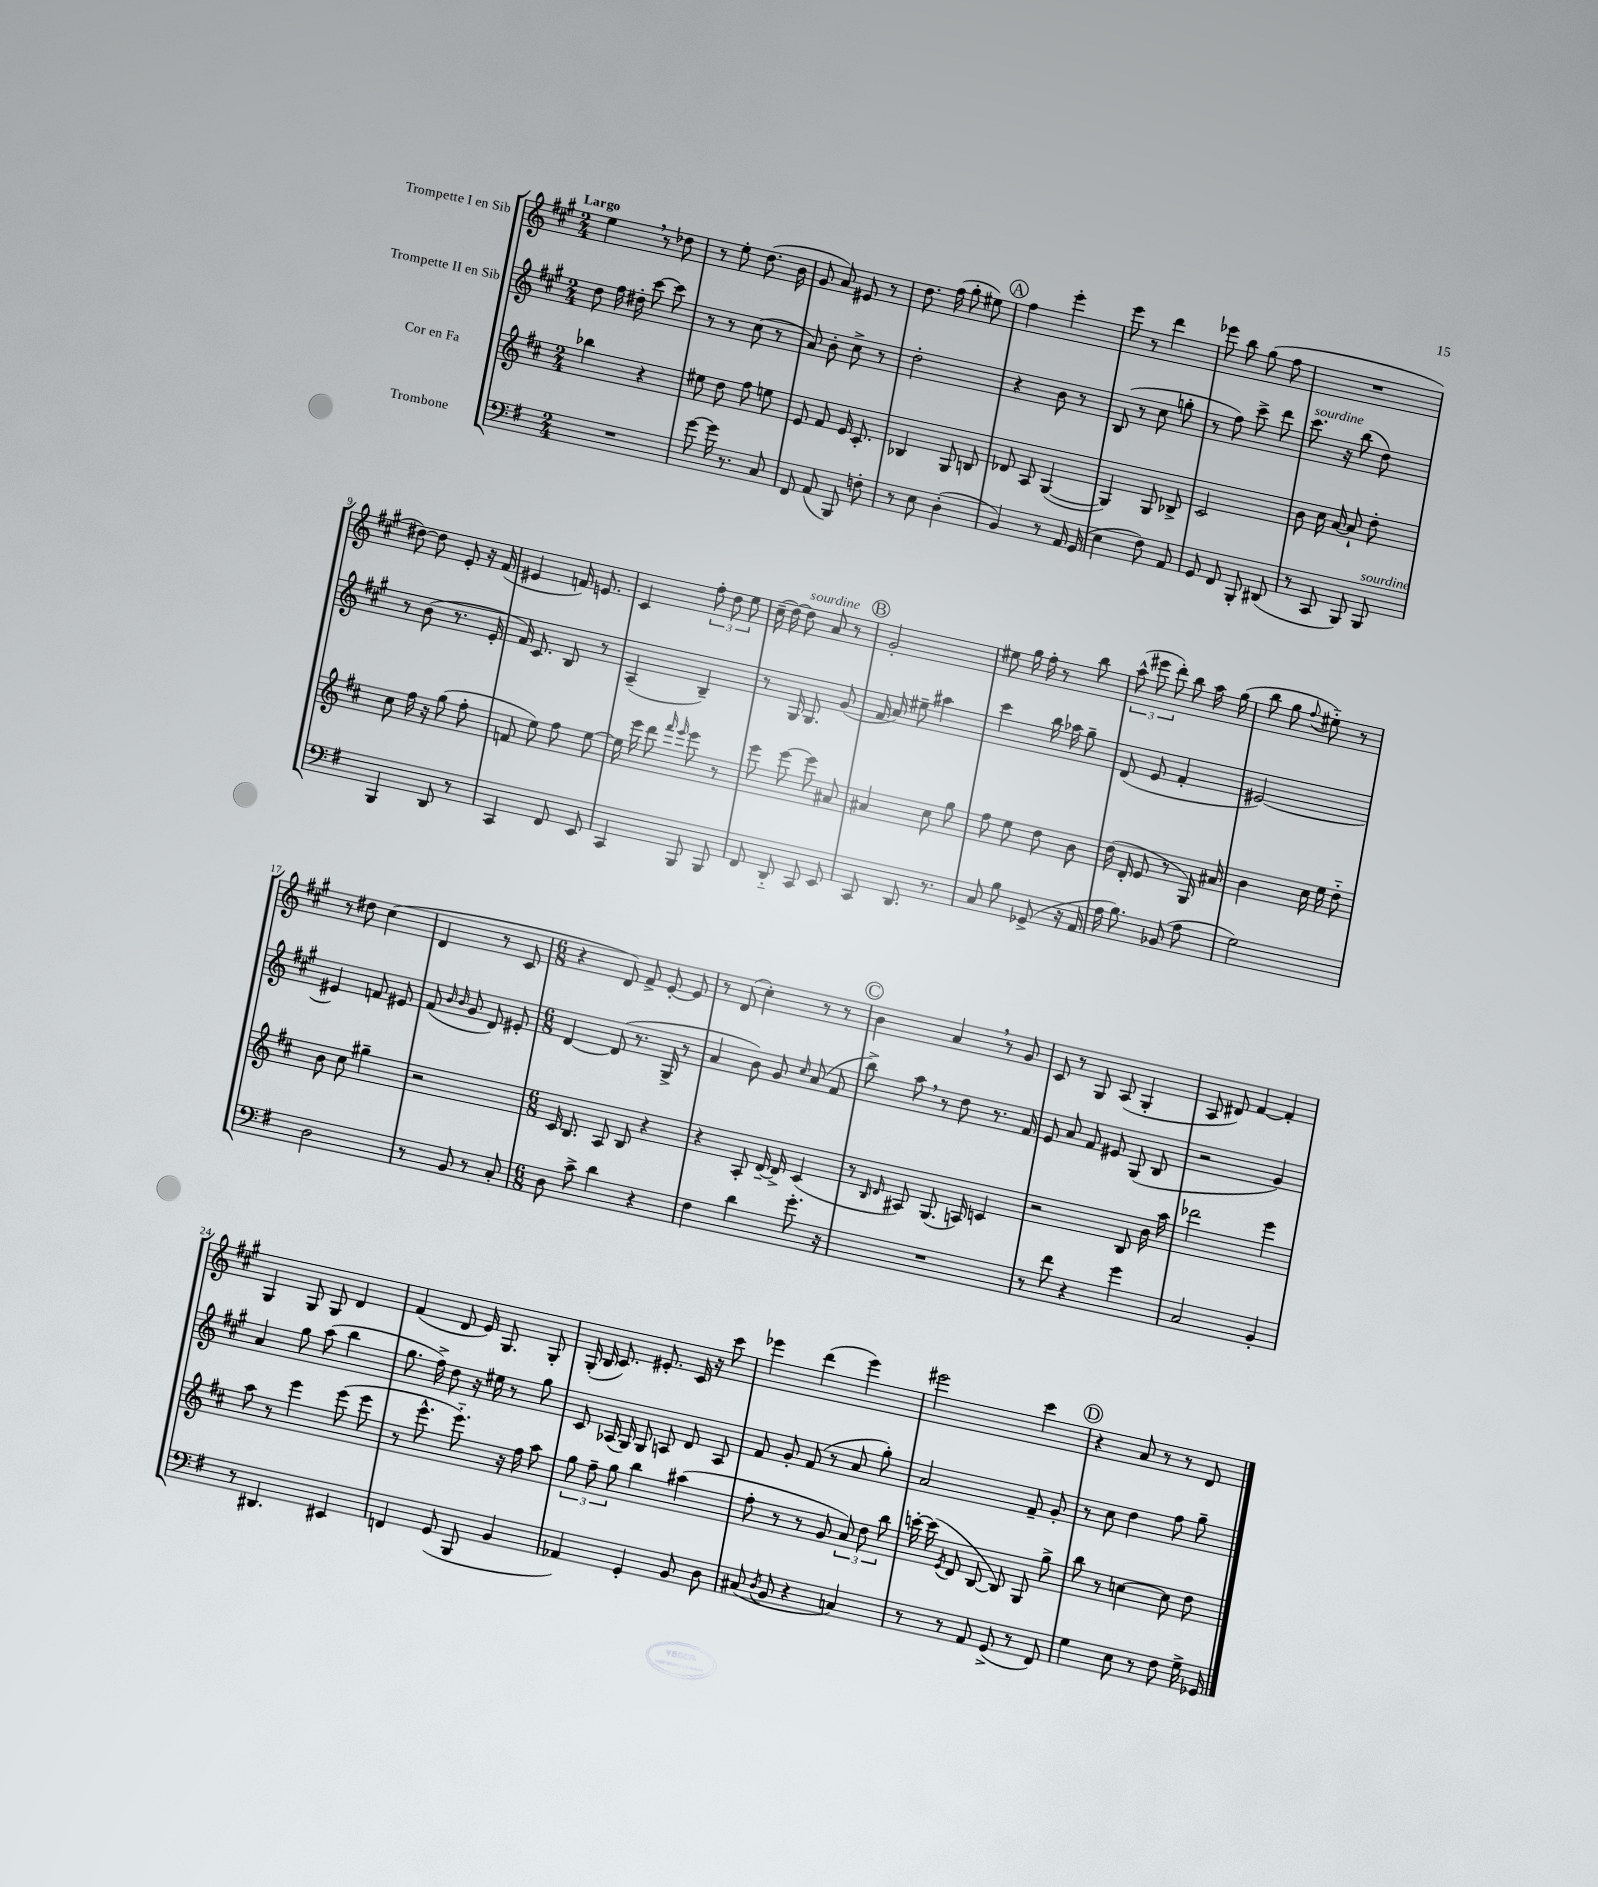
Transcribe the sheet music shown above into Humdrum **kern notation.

**kern	**kern	**kern	**kern
*staff4	*staff3	*staff2	*staff1
*clefF4	*clefG2	*clefG2	*clefG2
*k[f#]	*k[f#c#]	*k[f#c#g#]	*k[f#c#g#]
*M2/4	*M2/4	*M2/4	*M2/4
2r	4bb-\	8dd\	4ee\
.	.	16ff#\	.
.	.	16dd#'\	.
.	4r	[8ccc#\	8r
.	.	8ccc#\]	8dd-\
=	=	=	=
[8g\	8ee#\	8r	8r
16g\]	8dd\	8r	8ee'\
8.r	.	.	.
.	8ff#\	(8cc#\	(8.dd\
8C/	8ee\	8r	.
.	.	.	16b\
=	=	=	=
8FF#/	8e/	8a/)	8g#/
(8AA/	8f#/	8b'\	8a/)
8BBB/)	16e/	8cc#^\	8e#/
.	8.c#'/	.	.
8F'\	.	8r	8r
=	=	=	=
8r	4B-/	2dd'\	8.dd\
8E\	.	.	.
.	.	.	(16ff#\
(4D'\	8G/	.	8gg#'\
.	8B/	.	8ee#\)
=	=	=	=
4BB/)	8d-/	4r	4ff#\
.	8A/	.	.
8r	([4G/	8b\	4eee'\
16AA/	.	8r	.
(16GG/	.	.	.
=	=	=	=
4E\	4G/])	(8B/	8eee\
.	.	8r	8r
8F#\)	8G/	8cc#\	4ddd\
8AA/	8B-^/	8gg'\	.
=	=	=	=
8GG/	2c#/	8r	8eee-\
8FF#/	.	8ff#\)	8bb\
8BBB'/	.	8ccc#^\	(8gg#\
(8DD#/	.	8ddd\	8ff#\
=	=	=	=
8r	8b\	8.ccc#\	2r
8CC/	16cc#\	.	.
.	[16a/	16r	.
8BBB/)	8a`/]	(8bb\	.
8BBB/	8dd'\	8dd\)	.
=	=	=	=
4BBB/	8cc#\	8r	[8dd#\)
.	16ff#\	(8b\	8dd#\]
.	16r	.	.
8DD/	(8gg\	8.r	8e'/
8r	8ff#'\	.	16r
.	.	16e'/	(16f#/
=	=	=	=
4CC/	8f/	16f#/)	4e#/
.	.	8.c#/	.
.	8ee\)	.	.
8FF#/	8ff#\	8B/	16f/)
.	.	.	8.e/
8EE/	[8ee\	8r	.
=	=	=	=
4CC/	16ee\]	(4A~/	4c#/
.	16eee\	.	.
.	8ddd\	.	.
.	16qqfff#/	.	.
.	16qqeee/	.	.
8BBB/	8eee\	4B~/)	12ff#'\
.	.	.	12dd\
8BBB/	8r	.	.
.	.	.	12ee\
=	=	=	=
8FF#/	8eee\	8r	(16cc#~\
.	.	.	[16dd\)
8DD'~/	[8eee\	16G#/	8dd\]
.	.	8.G#/	.
8CC/	8eee\]	.	8a/
8EE/	8a#/	(8g#/	8r
=	=	=	=
8CC/	4a#/	16f#/	2g#'/
.	.	16a/)	.
8.DD/	.	8ee#~\	.
.	8cc#\	4aa#\	.
8.r	.	.	.
.	8gg\	.	.
=	=	=	=
8C/	8ff#\	4ccc#\	8ee#\
8B\	8ee\	.	16gg#\
.	.	.	16ff#'\
(8GG-^/	8dd\	16bb\	8r
.	.	16aa-\	.
16r	8b\	8gg#~\	8bb\
16AA/	.	.	.
=	=	=	=
16A\	(16dd\	(8d/	(12aa^^\
8.B\)	16d'/	.	.
.	.	.	12eee#\
.	8e/	8e/	.
.	.	.	12ddd'\)
(8BB-/	8r	4f#'/	8bb\
8A\	16G/)	.	16aa\
.	16a#/	.	(16gg#\
=	=	=	=
2G\)	4b\	[2e#/)	8bb\
.	.	.	8gg#\
.	.	.	8qqff#/
.	16cc#\	.	8ee#'~\)
.	16ee\	.	.
.	8dd'~\	.	8r
=	=	=	=
2D\	8b\	4e#/]	8r
.	8cc#\	.	8dd#\
.	4gg#~\	8f/	(4cc#\
.	.	8e#/	.
=	=	=	=
8r	2r	(8f#/	4d/
.	.	16qqb/	.
.	.	16qqb/	.
8BB/	.	8g#/	.
8r	.	8d/)	8r
8C'/	.	8e#'/	8c#/
=	=	=	=
*M6/8	*M6/8	*M6/8	*M6/8
8D\	16c#/	[4d/	4r
.	8.B/	.	.
8c^\	.	.	.
4d\	8A/	(8d/]	8d/)
.	8B/	8.r	8f#^/
4r	4r	.	[8e'/
.	.	16G#^/	.
.	.	8r	8e/]
=	=	=	=
4F#\	4r	4a/	8r
.	.	.	(8d/
4d\	8A'/	8b\)	4cc#'\)
.	[16d~/	8g#/	.
.	16d^/]	.	.
.	.	16qqcc#/	.
8.g'\	(4c#/	(8a/	8r
.	.	8f#/	8r
16r	.	.	.
=	=	=	=
2.r	8r	8bb^\)	4b\
.	16qqB/	.	.
.	16qqd/	.	.
.	8A#/)	8aa\	.
.	(8.G/	8r	4a/
.	.	8dd\	.
.	16A/)	.	.
.	4c/	8.r	8r
.	.	.	8g#/
.	.	16f#/	.
=	=	=	=
8r	2r	8e/	8c#/
8f#\	.	8a/	8r
4r	.	8f#/	8G#/
.	.	8e#/	(8A/
4g\	8B/	(8G#/	4G#'/
.	16b\	8B/	.
.	16aa\	.	.
=	=	=	=
2C/	2ddd-\	2r	8A/
.	.	.	8d#/)
.	.	.	[4f#/
4BB'/	4eee\	4g#/)	4f#'/]
=	=	=	=
8r	8aa\	4a/	4G#/
4.DD#/	8r	.	.
.	4eee\	8gg#\	8G#/
.	.	(8aa\	8G#/
4EE#/	(8eee\	4bb\	4d/
.	8eee\	.	.
=	=	=	=
4FF/	8r	8.gg#\	(4f#/
.	8.eee^^\	.	.
.	.	16ff#^\)	.
(8GG/	.	8dd\	8d/
.	8.eee'~\)	.	.
8BBB/	.	16r	16e/)
.	.	16ee#\	8.G#/
4BB/	16r	8r	.
.	16ff#\	.	.
.	8aa\	8gg#\	8G#'/
=	=	=	=
4AA-/)	12gg\	8c#/	(16G#'/
.	.	.	16B/
.	12ff#~\	.	.
.	.	(16A-/	8.c#/)
.	12gg\	.	.
.	.	16G#/)	.
4GG'/	4bb\	8G#/	.
.	.	.	8.e#'/
.	.	8A/	.
8BB/	(4aa#\	8d/	16c#/
.	.	.	16r
8D\	.	8A/	8ccc#\
=	=	=	=
(8C#/	8ff#'\	8f#/	4eee-\
8qD/	.	.	.
8BB/	8r	8g#'/	.
4r	8r	(8f#/	(4ddd\
.	8g/	8r	.
4C/)	12a/)	8a/	4eee-\)
.	12dd\	.	.
.	.	8gg#'\)	.
.	12bb\	.	.
=	=	=	=
8r	[16ccc'\	2a/	2eee#\
.	(16ccc\]	.	.
.	8qe/	.	.
8r	8d/	.	.
8AA/	[8B/	.	.
(8GG^/	8B/])	.	.
8r	8G/	8f#~/	4ccc#\
8FF#/)	8gg^\	8g#'/	.
=	=	=	=
4G\	8bb\	8r	4r
.	8r	8cc#\	.
8E\	[4cc\	4dd\	8a/
8r	.	.	8r
8F#\	8cc\]	8ff#\	8r
16G^\	8dd\	8gg#~\	8d/
16GG-/	.	.	.
==	==	==	==
*-	*-	*-	*-
